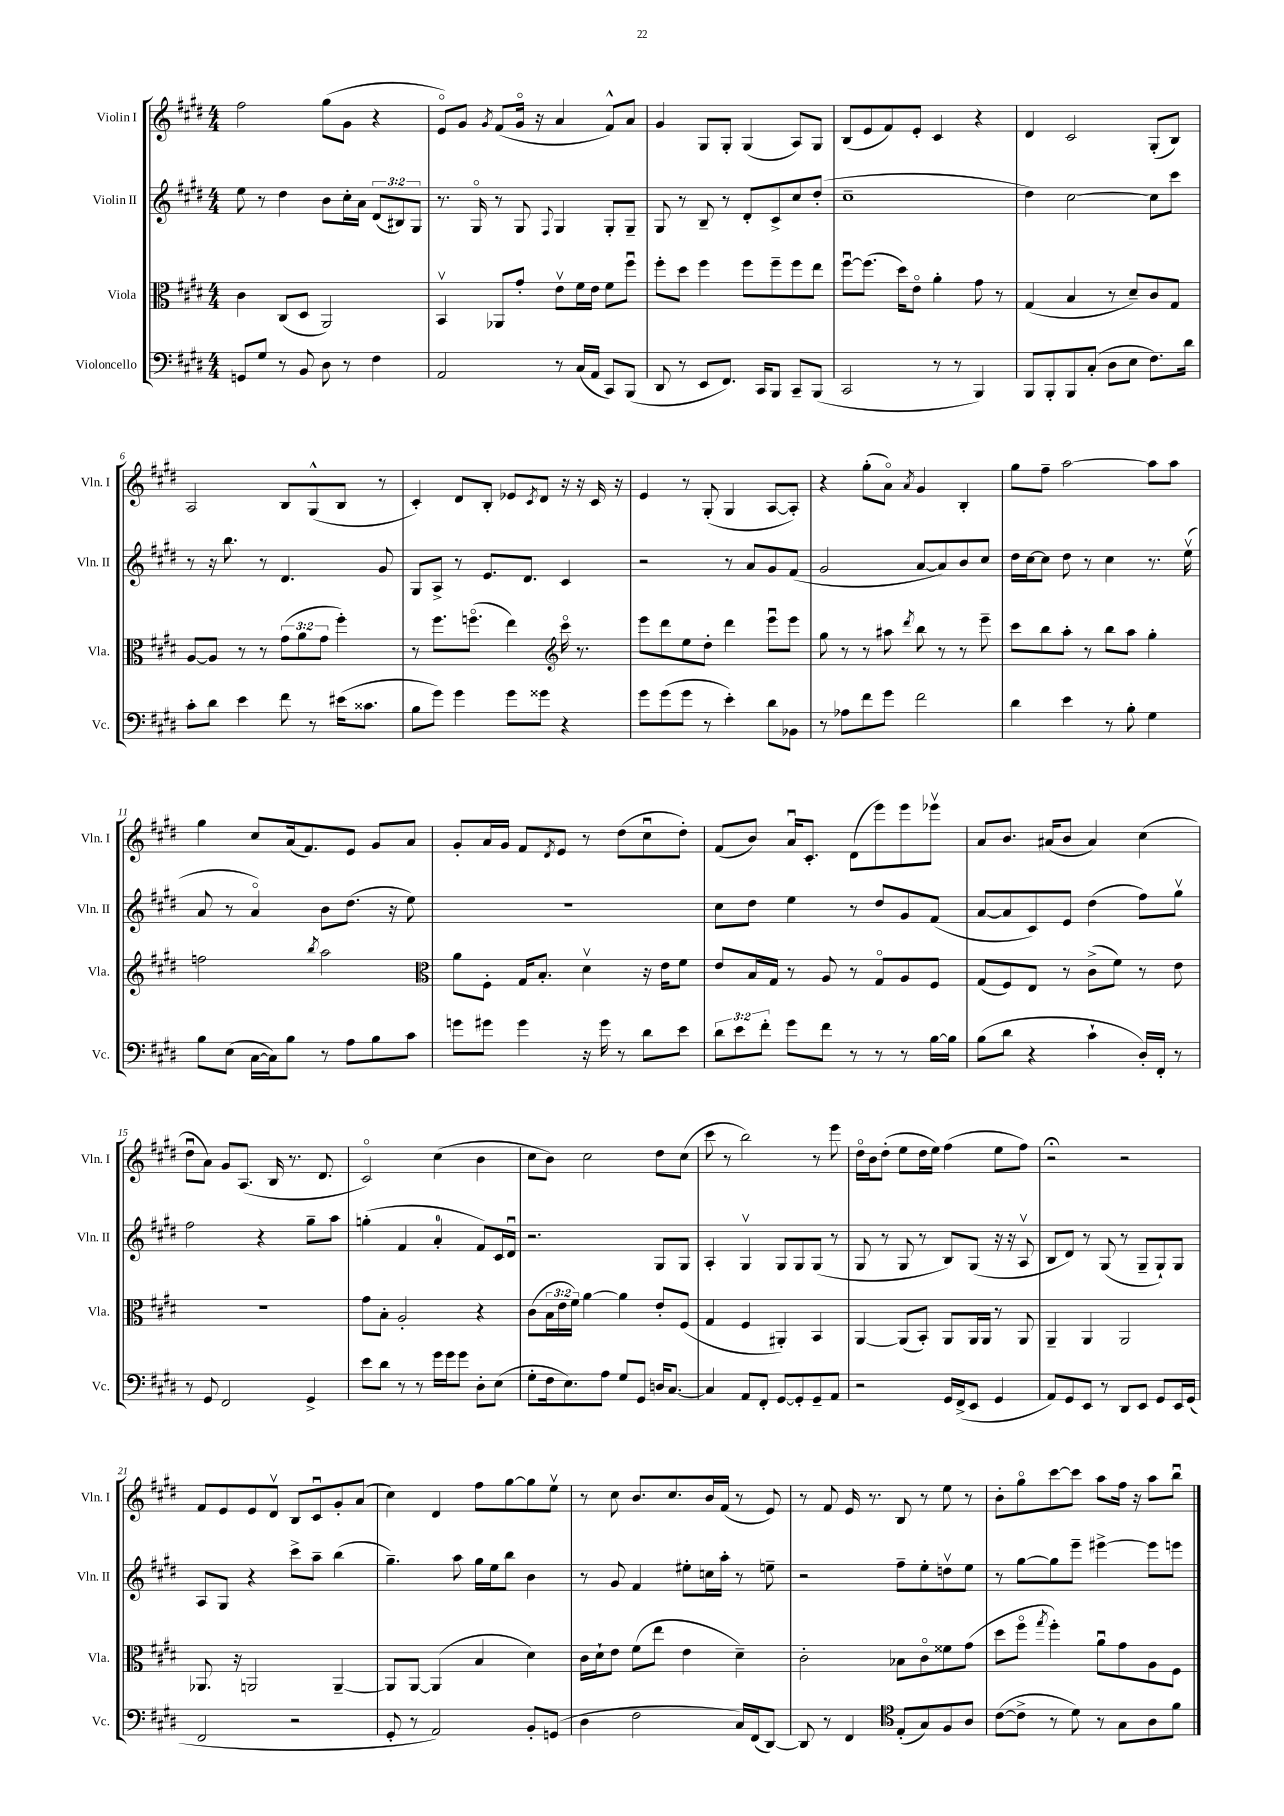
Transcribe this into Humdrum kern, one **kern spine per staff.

**kern	**kern	**kern	**kern
*staff4	*staff3	*staff2	*staff1
*clefF4	*clefC3	*clefG2	*clefG2
*k[f#c#g#d#]	*k[f#c#g#d#]	*k[f#c#g#d#]	*k[f#c#g#d#]
*M4/4	*M4/4	*M4/4	*M4/4
8GG	4c#	8ee	2ff#
8G#	.	8r	.
8r	(8C#	4dd#	.
8BB	8D#	.	.
8D#	2AA)	8b	(8gg#
8r	.	16cc#'	8g#
.	.	16a	.
4F#	.	(12d#	4r
.	.	12B#)	.
.	.	12G#	.
=	=	=	=
2AA	4BBv	8.r	8eo)
.	.	.	8g#
.	.	16G#o	.
.	.	.	8qg#
.	8AA-	8r	(8f#
.	8g#'	8G#	16g#o
.	.	.	16r
.	.	8qqF#	.
8r	8ev	4G#	4a
(16C#	16f#	.	.
16AA	16e	.	.
8CC#)	8f#	8G#'	8f#^^)
(8BBB	8ff#u	8G#~	8a
=	=	=	=
8DD#	8ff#'	8G#	4g#
8r	8dd#	8r	.
8EE	4ff#	8B~	8G#
8.FF#)	.	8r	8G#'
.	8ff#	8d#'	(4G#
16CC#	.	.	.
8BBB	8ff#~	8c#^	.
8CC#~	8ff#	8cc#	8A)
(8BBB	8ee	(8dd#'	8G#
=	=	=	=
2CC#	[8ff#u	1cc#~	(8B
.	(8.ff#]	.	8e
.	.	.	8f#)
.	16dd#)	.	.
.	8eo	.	8e'
8r	4a'	.	4c#
8r	.	.	.
4BBB)	8g#	.	4r
.	8r	.	.
=	=	=	=
8BBB	(4G#	4dd#)	4d#
8BBB'	.	.	.
8BBB	4B	[2cc#	2c#
(8C#'	.	.	.
8D#	8r	.	.
8E	8d#~)	.	.
8.F#)	8c#	8cc#]	(8G#'
.	8G#	8ccc#	8B)
16d#	.	.	.
=	=	=	=
8c#'	[8A	8r	2A
8d#	8A]	16r	.
.	.	8.bb	.
4e	8r	.	.
.	8r	8r	.
8f#	(12g#	4.d#	8B
.	12a	.	.
8r	.	.	(8G#^^
.	12g#	.	.
(16e#	4ff#')	.	8B
8.c##	.	.	.
.	.	8g#	8r
=	=	=	=
8B	8r	8G#	4c#')
8g#)	8.ff#	8A^	.
4g#	.	8r	8d#
.	(8.ffo	.	.
.	.	8.e	8B'
8g#	4ee)	.	8e-
.	.	8.d#	.
.	.	.	8qc#
8g##	.	.	8d#
*	*clefG2	*	*
4r	16ccc#o	4c#	16r
.	8.r	.	16r
.	.	.	16c#
.	.	.	16r
=	=	=	=
8g#	8eee	2r	4e
(8g#	8ddd#	.	.
8g#	8ee	.	8r
8r	8dd#'	.	(8G#'
4e')	4ddd#	8r	4G#
.	.	8a	.
8d#	8eeeu	8g#	[8A
8BB-	8eee	(8f#	8A'])
=	=	=	=
8r	8gg#	2g#	4r
8A-	8r	.	.
8f#	8r	.	(8gg#'
8g#	8aa#	.	8ao)
.	8qddd#	.	8qa
2f#	8bb	[8a	4g#
.	8r	8a])	.
.	8r	8b	4B'
.	8eee~	8cc#	.
=	=	=	=
4d#	8ccc#	16dd#	8gg#
.	.	[16cc#	.
.	8bb	8cc#]	8ff#~
4e	8aa'	8dd#	[2aa
.	8r	8r	.
8r	8bb	4cc#	.
8B'	8aa	.	.
4G#	4gg#'	8.r	8aa]
.	.	.	8aa
.	.	(16eev	.
=	=	=	=
8B	2ff	8a	4gg#
(8E	.	8r	.
[16C#	.	4ao)	8cc#
16C#])	.	.	.
8B	.	.	(16a
.	.	.	8.f#)
.	8qbb	.	.
8r	2aa	8b	.
8A	.	(8.dd#	8e
8B	.	.	8g#
.	.	16r	.
8c#	.	8ee)	8a
=	=	=	=
*	*clefC3	*	*
8g	8a	1r	8g#'
8g#	8F#'	.	16a
.	.	.	16g#
4g#	16G#	.	8f#
.	8.B'	.	.
.	.	.	8qd#
.	.	.	8e
16r	4d#v	.	8r
16g#	.	.	.
8r	.	.	(8dd#
8d#	16r	.	8cc#u
.	16e	.	.
8e	8f#	.	8dd#')
=	=	=	=
12d#	8e	8cc#	(8f#
12e	.	.	.
.	16B	8dd#	8b)
12f#'	.	.	.
.	16G#	.	.
8g#	8r	4ee	16au
.	.	.	8.c#'
8f#	8A	.	.
8r	8r	8r	(8d#
8r	8G#o	8dd#	8eee)
8r	8A	8g#	8eee
[16B	8F#	(8f#	8eee-v
16B]	.	.	.
=	=	=	=
(8B	(8G#	[8a	8a
8d#	8F#)	8a]	8.b
4r	8E	8c#)	.
.	.	.	(16a#
.	8r	8e	8b
4c#`	(8c#^	(4dd#	4a#)
.	8f#)	.	.
16D#')	8r	8ff#)	(4cc#
16FF#'	.	.	.
8r	8e	8gg#v	.
=	=	=	=
8r	1r	2ff#	8dd#u
8GG#	.	.	8a)
2FF#	.	.	8g#
.	.	.	(8.A
.	.	4r	.
.	.	.	16B
.	.	.	8.r
4GG#^	.	8gg#~	.
.	.	.	8.d#
.	.	8aa	.
=	=	=	=
8e	8g#	(4gg'	2c#o)
8d#	8B'	.	.
8r	2A'	4f#	.
8r	.	.	.
16g#	.	4a'	(4cc#
16g#	.	.	.
8g#	.	.	.
8D#'	4r	8f#)	4b
(8E	.	16c#	.
.	.	16d#u	.
=	=	=	=
8G#'	(8c#	2.r	8cc#
16F#	24B	.	8b)
.	24e	.	.
8.E)	.	.	.
.	24f#)	.	.
.	[4a	.	2cc#
8A	.	.	.
8G#	4a]	.	.
8GG#	.	.	.
16D	8e'	8G#	8dd#
[8.C#	.	.	.
.	(8F#	8G#	(8cc#
=	=	=	=
4C#]	4G#	4A'	8ccc#
.	.	.	8r
8AA	4F#	4G#v	2bb)
8FF#'	.	.	.
[8GG#	4AA#')	8G#	.
8GG#']	.	8G#	.
8GG#~	4BB	(8G#	8r
8AA	.	8r	8eee
=	=	=	=
2r	[4AA	8G#	16dd#o
.	.	.	16b
.	.	8r	(8dd#'
.	(8AA]	8G#	8ee
.	8BB')	8r	16dd#
.	.	.	16ee)
16GG#	8AA	8B)	(4ff#
(16FF#^	.	.	.
8EE	16AA	(8G#	.
.	16AA	.	.
4GG#	8r	16r	8ee
.	.	16r	.
.	8AA	8Av	8ff#)
=	=	=	=
8AA)	4AA~	8B	2r;
8GG#	.	8d#)	.
8EE	4AA	8r	.
8r	.	(8G#	.
8DD#	2AA	8r	2r
8EE	.	8G#~	.
8GG#	.	8G#`)	.
16EE	.	8G#	.
(16GG#	.	.	.
=	=	=	=
2FF#	8.AA-	8A	8f#
.	.	8G#	8e
.	16r	.	.
.	2AA	4r	8e
.	.	.	8d#v
2r	.	8ccc#^	8B
.	.	8aa~	8c#u
.	[4AA~	(4bb	8g#'
.	.	.	(8a
=	=	=	=
8GG#'	8AA]	4.gg#~)	4cc#)
8r	[8AA	.	.
2AA)	(4AA]	.	4d#
.	.	8aa	.
.	4B	16gg#	8ff#
.	.	16ee	.
.	.	8bb	[8gg#
8BB'	4d#)	4b	8gg#]
(8GG	.	.	8eev
=	=	=	=
4D#	16c#	8r	8r
.	16d#`	.	.
.	8e	8g#	8cc#
2F#	(8f#	4f#	8.b
.	8ee	.	.
.	.	.	8.cc#
.	4e	8ee#'	.
.	.	16cc	16b
.	.	16aa'	(16f#
16C#)	4d#~)	8r	8r
(16FF#	.	.	.
[8DD#)	.	8ee~	8e)
=	=	=	=
8DD#]	2c#'	2r	8r
8r	.	.	8f#
4FF#	.	.	16e
.	.	.	8.r
*clefC4	*	*	*
(8E'	8B-	8ff#~	8B
8G#)	8c#o	8ee'	8r
8F#	8f##	8ddv	8ee
8A	(8g#	8ee	8r
=	=	=	=
([8c#	8dd#	8r	8b'
8c#^]	8ff#o	[8gg#	8gg#o
.	8qgg#	.	.
8r	4ff#')	8gg#]	[8ccc#
8d#)	.	8eee~	8ccc#]
8r	8au	[4eee#^	8aa
8G#	8g#	.	16ff#
.	.	.	16r
8A	8A	8eee#]	8aa
8f#	8F#	8eee	8bbu
==	==	==	==
*-	*-	*-	*-
